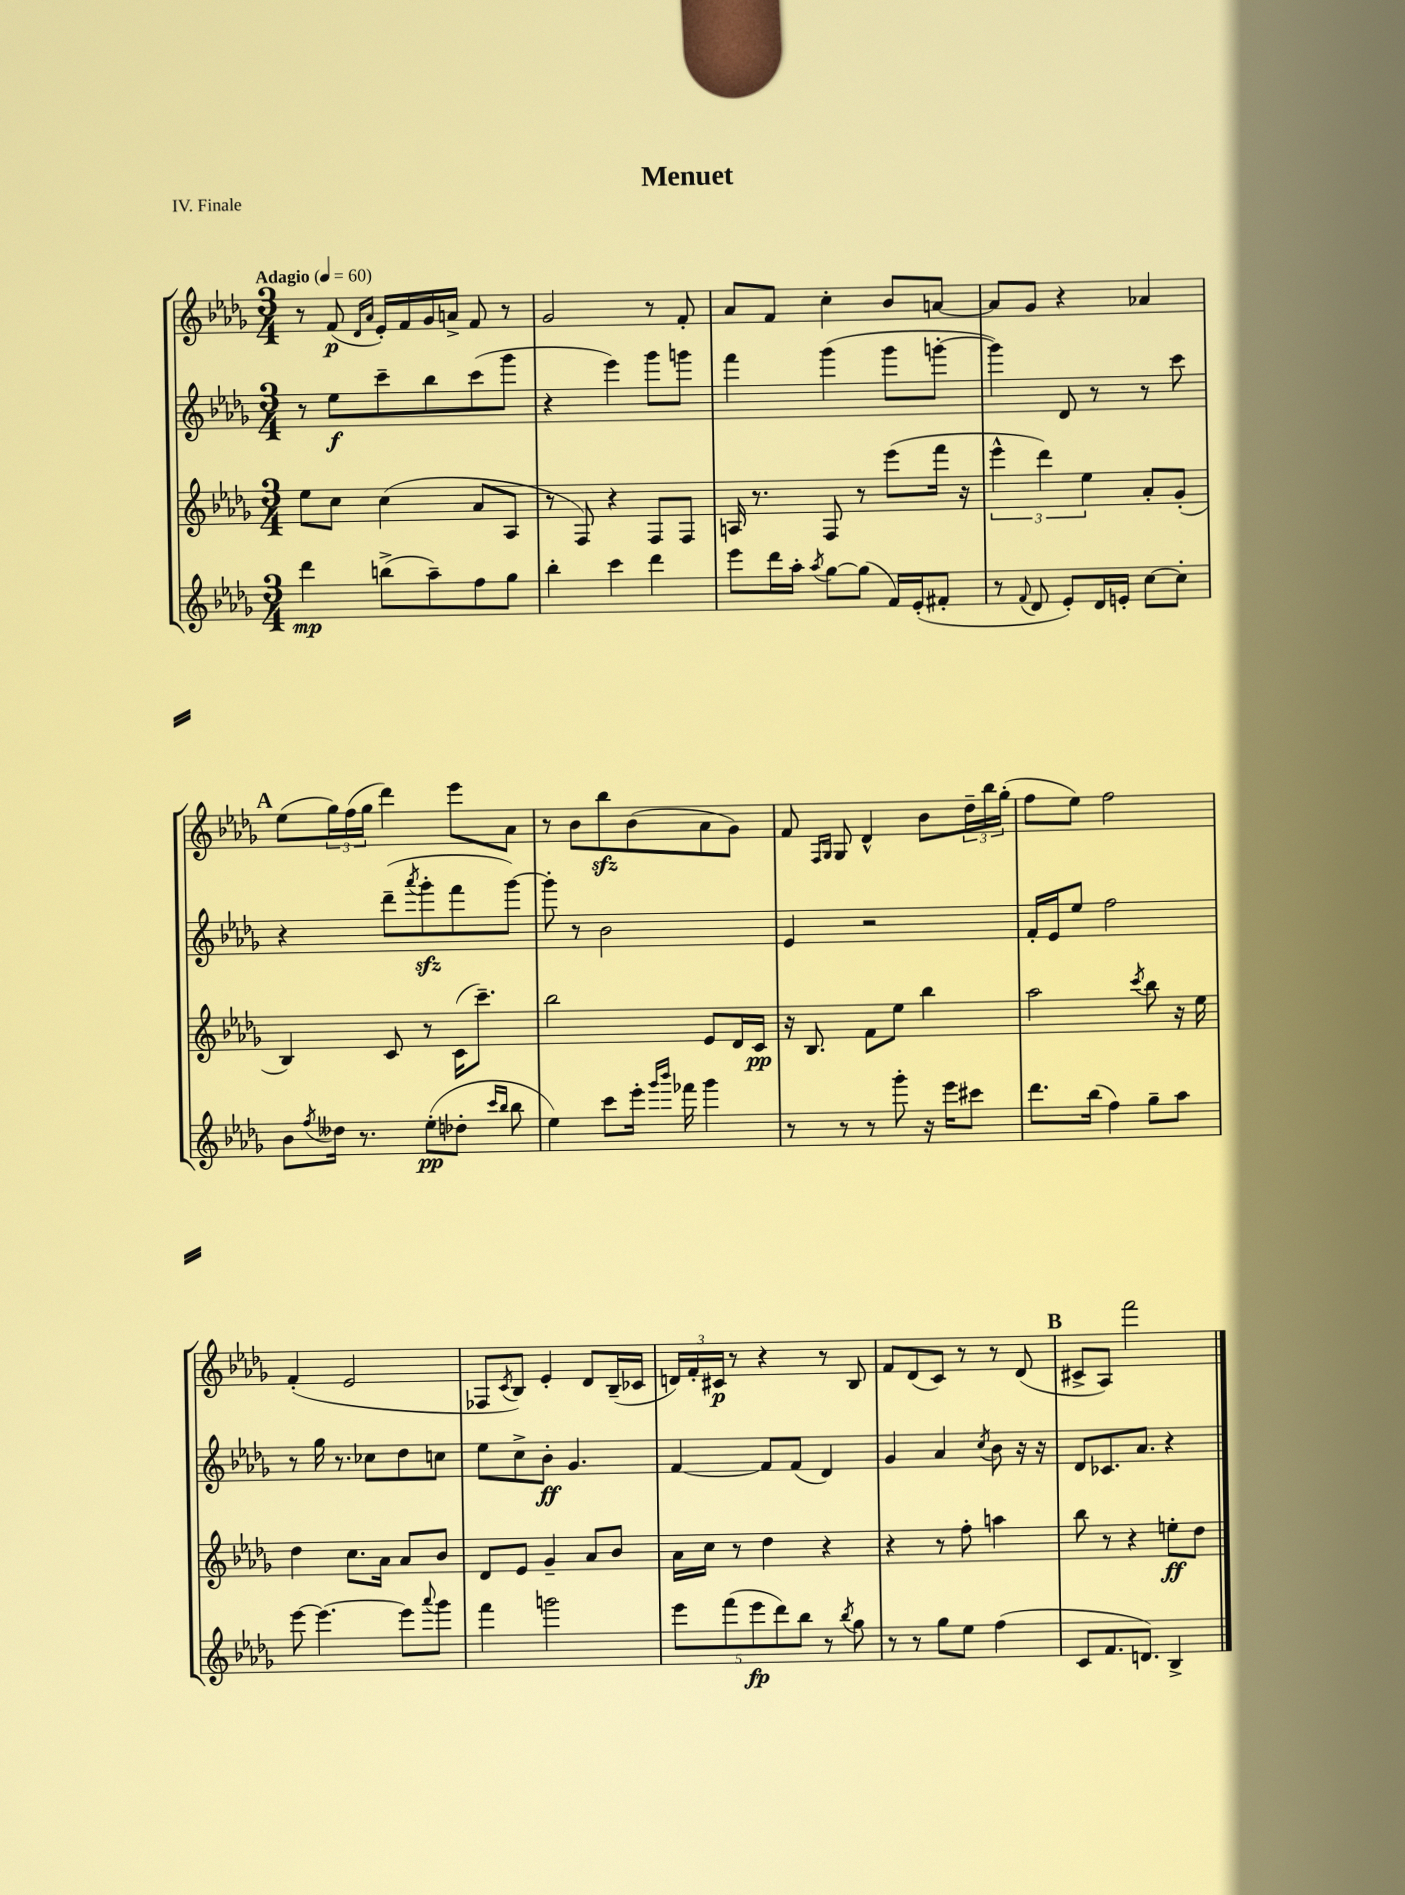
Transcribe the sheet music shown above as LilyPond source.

\header { title = "Menuet" piece = "IV. Finale" }
<<
\new StaffGroup <<
\new Staff = "s0" {
    \clef treble \key des \major \numericTimeSignature \time 3/4 \tempo "Adagio" 4 = 60
    r8 f'8\p( \grace { des'16 aes'16 } ees'16-.) f'16 ges'16 a'16-> f'8 r8 |
    ges'2 r8 f'8-. |
    aes'8 f'8 c''4-. bes'8 a'8~ |
    a'8 ges'8 r4 aes'4 |
    \mark \markup { \bold "A" } ees''8( \tuplet 3/2 { ges''16) f''16( ges''16 } des'''4) ees'''8 aes'8 |
    r8 bes'8 bes''8\sfz bes'8( aes'8 ges'8) |
    f'8 \grace { f16 ges16 } ges8 des'4-^ bes'8 \tuplet 3/2 { des''16-- bes''16 ges''16-.( } |
    f''8 ees''8) f''2 |
    f'4-.( ees'2 |
    fes8 \acciaccatura { c'8 } bes8) ees'4-. des'8 bes16--( ces'16 |
    \tuplet 3/2 { d'16) f'16-. cis'16\p } r8 r4 r8 bes8 |
    f'8 des'8( c'8) r8 r8 des'8( |
    \mark \markup { \bold "B" } cis'8-> aes8) f'''2 \bar "|." |
}
\new Staff = "s1" {
    \clef treble \key des \major \numericTimeSignature \time 3/4
    r8 ees''8\f c'''8-- bes''8 c'''8( ges'''8 |
    r4 ees'''4) ges'''8 g'''8 |
    f'''4 ges'''4( ges'''8 g'''8~-. |
    g'''4) des'8 r8 r8 c'''8 |
    \mark \markup { \bold "A" } r4 des'''8--( \acciaccatura { aes'''8 } ges'''8-.\sfz f'''8 ges'''8~) |
    ges'''8-. r8 bes'2 |
    ees'4 r2 |
    f'16-. ees'16 ees''8 f''2 |
    r8 ges''16 r8. ces''8 des''8 c''8 |
    ees''8 c''8-> bes'8-.\ff ges'4. |
    f'4~ f'8 f'8( des'4) |
    ges'4 aes'4 \acciaccatura { c''8 } bes'8 r16 r16 |
    \mark \markup { \bold "B" } des'8 ces'8. aes'8. r4 \bar "|." |
}
\new Staff = "s2" {
    \clef treble \key des \major \numericTimeSignature \time 3/4
    ees''8 c''8 c''4( aes'8 aes8 |
    r8 f8) r4 f8 f8 |
    a16 r8. f8 r8 ees'''8( f'''16 r16 |
    \tuplet 3/2 { ees'''4-^ des'''4) ees''4 } aes'8-. ges'8-.( |
    \mark \markup { \bold "A" } bes4) c'8 r8 c'16( c'''8.--) |
    bes''2 ees'8 des'16 c'16\pp |
    r16 bes8. f'8 ees''8 bes''4 |
    aes''2 \acciaccatura { c'''8 } bes''8 r16 ees''16 |
    des''4 c''8. aes'16 aes'8 bes'8 |
    des'8 ees'8 ges'4-- aes'8 bes'8 |
    aes'16 c''16 r8 des''4 r4 |
    r4 r8 f''8-. a''4 |
    \mark \markup { \bold "B" } bes''8 r8 r4 e''8-.\ff des''8 \bar "|." |
}
\new Staff = "s3" {
    \clef treble \key des \major \numericTimeSignature \time 3/4
    des'''4\mp b''8->( aes''8--) f''8 ges''8 |
    bes''4-. c'''4 des'''4 |
    ees'''8 des'''16 aes''16-. \acciaccatura { aes''8 } ges''8~ ges''8( f'16) ees'16-.( fis'8-. |
    r8 \appoggiatura { f'8 } des'8 ees'8-.) des'16 e'16-. c''8~ c''8-. |
    \mark \markup { \bold "A" } bes'8 \acciaccatura { f''8 } deses''16 r8. ees''8-.\pp( des''8-. \grace { c'''16 bes''16 } bes''8 |
    ees''4) c'''8 ees'''16-. \grace { ges'''16 bes'''16 } fes'''16 ges'''4 |
    r8 r8 r8 ges'''8-. r16 ees'''16 cis'''8 |
    des'''8. bes''16( f''4) ges''8-- aes''8 |
    ees'''8~ ees'''4.~ ees'''8 \appoggiatura { aes'''8 } ges'''8 |
    f'''4 g'''2 |
    \tuplet 5/4 { ees'''8 f'''8( ees'''8\fp des'''8) bes''8 } r8 \acciaccatura { bes''8 } ges''8 |
    r8 r8 ges''8 ees''8 f''4( |
    \mark \markup { \bold "B" } c'8 f'8. d'8.) bes4-> \bar "|." |
}
>>
>>
\layout { \context { \Score \remove "Bar_number_engraver" } }
